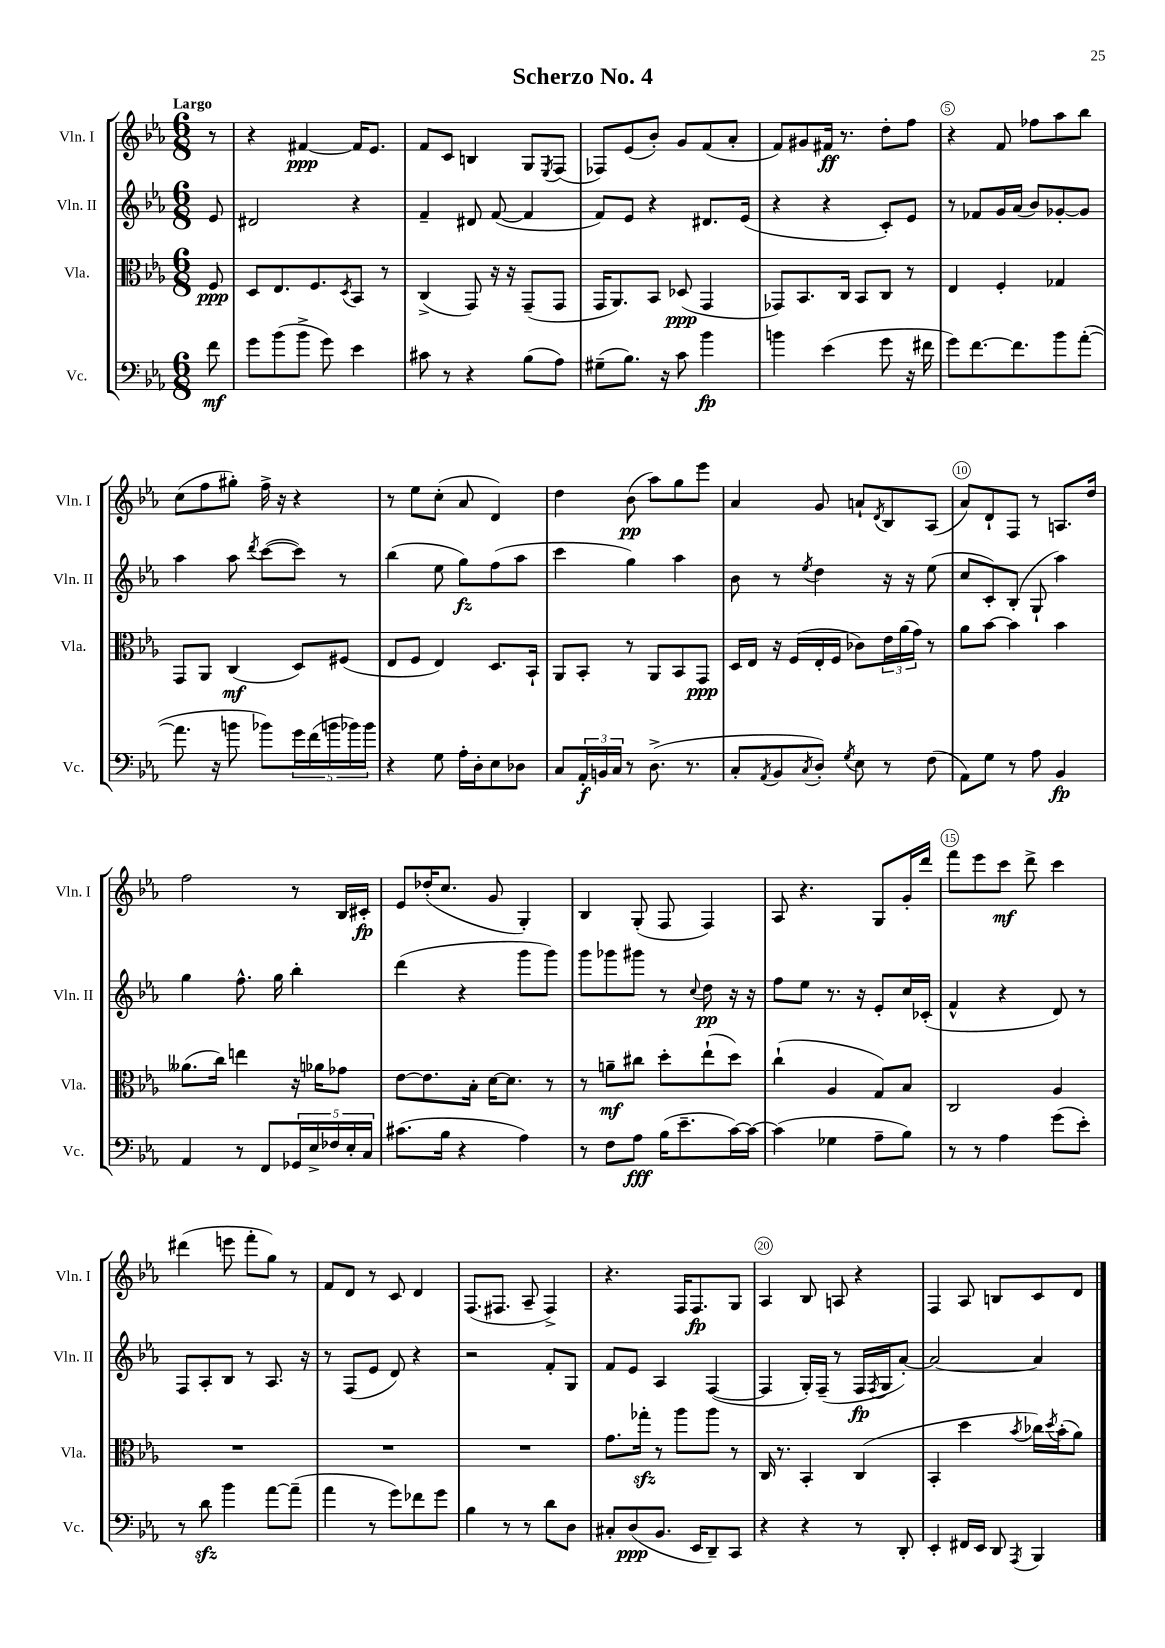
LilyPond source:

\header { title = "Scherzo No. 4" }
<<
\new StaffGroup <<
\new Staff = "s0" \with { instrumentName = "Vln. I" shortInstrumentName = "Vln. I" } {
    \clef treble \key ees \major \numericTimeSignature \time 6/8 \partial 8 \tempo "Largo"
    r8 |
    r4 fis'4~\ppp fis'16 ees'8. |
    f'8 c'8 b4 g8 \acciaccatura { ees8 } f8( |
    fes8) ees'8( bes'8-.) g'8 f'8( aes'8-. |
    f'8) gis'8 fis'16\ff r8. d''8-. f''8 |
    r4 f'8 fes''8 aes''8 bes''8 |
    c''8( f''8 gis''8-.) f''16-> r16 r4 |
    r8 ees''8 c''8-.( aes'8 d'4) |
    d''4 bes'8\pp( aes''8) g''8 ees'''8 |
    aes'4 g'8 a'8-! \acciaccatura { d'8 } bes8 aes8( |
    aes'8) d'8-! f8 r8 a8. d''16 |
    f''2 r8 bes16 cis'16-.\fp |
    ees'8 des''16-.( c''8. g'8 g4-.) |
    bes4 g8-.( f8 f4) |
    aes8 r4. g8 g'16-. d'''16 |
    f'''8 ees'''8 c'''8\mf d'''8-> c'''4 |
    dis'''4( e'''8 f'''8-. g''8) r8 |
    f'8 d'8 r8 c'8 d'4 |
    f8.( fis8. aes8-- fis4->) |
    r4. f16 f8.\fp g8 |
    aes4 bes8 a8 r4 |
    f4 aes8 b8 c'8 d'8 \bar "|." |
}
\new Staff = "s1" \with { instrumentName = "Vln. II" shortInstrumentName = "Vln. II" } {
    \clef treble \key ees \major \numericTimeSignature \time 6/8 \partial 8
    ees'8 |
    dis'2 r4 |
    f'4-- dis'8 f'8~( f'4 |
    f'8) ees'8 r4 dis'8. ees'16( |
    r4 r4 c'8-.) ees'8 |
    r8 fes'8 g'16 aes'16( bes'8) ges'8~-. ges'8 |
    aes''4 aes''8 \acciaccatura { d'''8 } c'''8~( c'''8) r8 |
    bes''4( ees''8 g''8\fz) f''8( aes''8 |
    c'''4 g''4) aes''4 |
    bes'8 r8 \acciaccatura { ees''8 } d''4 r16 r16 ees''8( |
    c''8 c'8-.) bes8-.( g8-! aes''4) |
    g''4 f''8.-^ g''16 bes''4-. |
    d'''4( r4 g'''8 g'''8) |
    g'''8 ges'''8 gis'''8 r8 \appoggiatura { c''8 } d''8\pp r16 r16 |
    f''8 ees''8 r8. r16 ees'8-. c''16 ces'16-.( |
    f'4-^ r4 d'8) r8 |
    f8 aes8-. bes8 r8 aes8. r16 |
    r8 f8( ees'8 d'8) r4 |
    r2 f'8-. g8 |
    f'8 ees'8 aes4 f4~( |
    f4 g16-.) f16--( r8 f16\fp \acciaccatura { f8 } g16 aes'8~-.) |
    aes'2~ aes'4 \bar "|." |
}
\new Staff = "s2" \with { instrumentName = "Vla." shortInstrumentName = "Vla." } {
    \clef alto \key ees \major \numericTimeSignature \time 6/8 \partial 8
    f8\ppp |
    d8 ees8. f8. \acciaccatura { d8 } bes,8 r8 |
    c4->( g,8) r16 r16 g,8--( g,8 |
    g,16 aes,8.) bes,8 des8\ppp( g,4 |
    ges,8) bes,8. c16 bes,8 c8 r8 |
    ees4 f4-. ges4 |
    g,8 aes,8 c4\mf( d8) fis8( |
    ees8 f8 ees4) d8. bes,16-! |
    aes,8 bes,8-. r8 aes,8 bes,8 g,8\ppp |
    d16 ees16 r16 f16( ees16-. f16 ces'8) \tuplet 3/2 { ees'16 aes'16( g'16) } r8 |
    aes'8 bes'8~ bes'4 bes'4 |
    aeses'8.( c''16) e''4 r16 aes'16 ges'8 |
    ees'8~ ees'8. bes16-. d'16~ d'8. r8 |
    r8 a'8--\mf cis''8 d''8-. ees''8-!( d''8) |
    c''4-!( aes4 g8) bes8 |
    c2 aes4 |
    R2. |
    R2. |
    R2. |
    g'8. ges''16-.\sfz r8 aes''8 aes''8 r8 |
    c16 r8. bes,4-. c4( |
    bes,4-. d''4 \acciaccatura { bes'8 } ces''16) \acciaccatura { d''8 } bes'16-.( aes'8) \bar "|." |
}
\new Staff = "s3" \with { instrumentName = "Vc." shortInstrumentName = "Vc." } {
    \clef bass \key ees \major \numericTimeSignature \time 6/8 \partial 8
    f'8\mf |
    g'8 bes'8( bes'8-> g'8) ees'4 |
    cis'8 r8 r4 bes8( aes8) |
    gis8--( bes8.) r16 c'8 bes'4\fp |
    b'4 ees'4( g'8 r16 fis'16 |
    g'8) f'8.~ f'8. bes'8 aes'8~-.( |
    aes'8. r16 b'8 bes'8) \tuplet 5/4 { g'16 f'16( b'16 bes'16) bes'16 } |
    r4 g8 aes16-. d16-. ees8 des8 |
    c8 \tuplet 3/2 { aes,16-.\f b,16 c16 } r8 d8.->( r8. |
    c8-. \acciaccatura { aes,8 } bes,8 \acciaccatura { c8 } d8-.) \acciaccatura { g8 } ees8 r8 f8( |
    aes,8) g8 r8 aes8 bes,4\fp |
    aes,4 r8 f,8 \tuplet 5/4 { ges,16 ees16-> fes16 ees16-. c16 } |
    cis'8.( bes16 r4 aes4) |
    r8 f8 aes8\fff bes16( ees'8.-- c'16~) c'16~ |
    c'4( ges4 aes8-- bes8) |
    r8 r8 aes4 g'8( ees'8-.) |
    r8 d'8\sfz bes'4 aes'8~ aes'8--( |
    aes'4 r8 g'8) fes'8 g'8 |
    bes4 r8 r8 d'8 d8 |
    cis8-. d8\ppp( bes,8. ees,16 d,8--) c,8 |
    r4 r4 r8 d,8-. |
    ees,4-. fis,16 ees,16 d,8 \acciaccatura { aes,,8 } bes,,4 \bar "|." |
}
>>
>>
\layout { \context { \Score \override BarNumber.break-visibility = ##(#f #t #t) barNumberVisibility = #(every-nth-bar-number-visible 5) \override BarNumber.stencil = #(make-stencil-circler 0.1 0.3 ly:text-interface::print) } }
